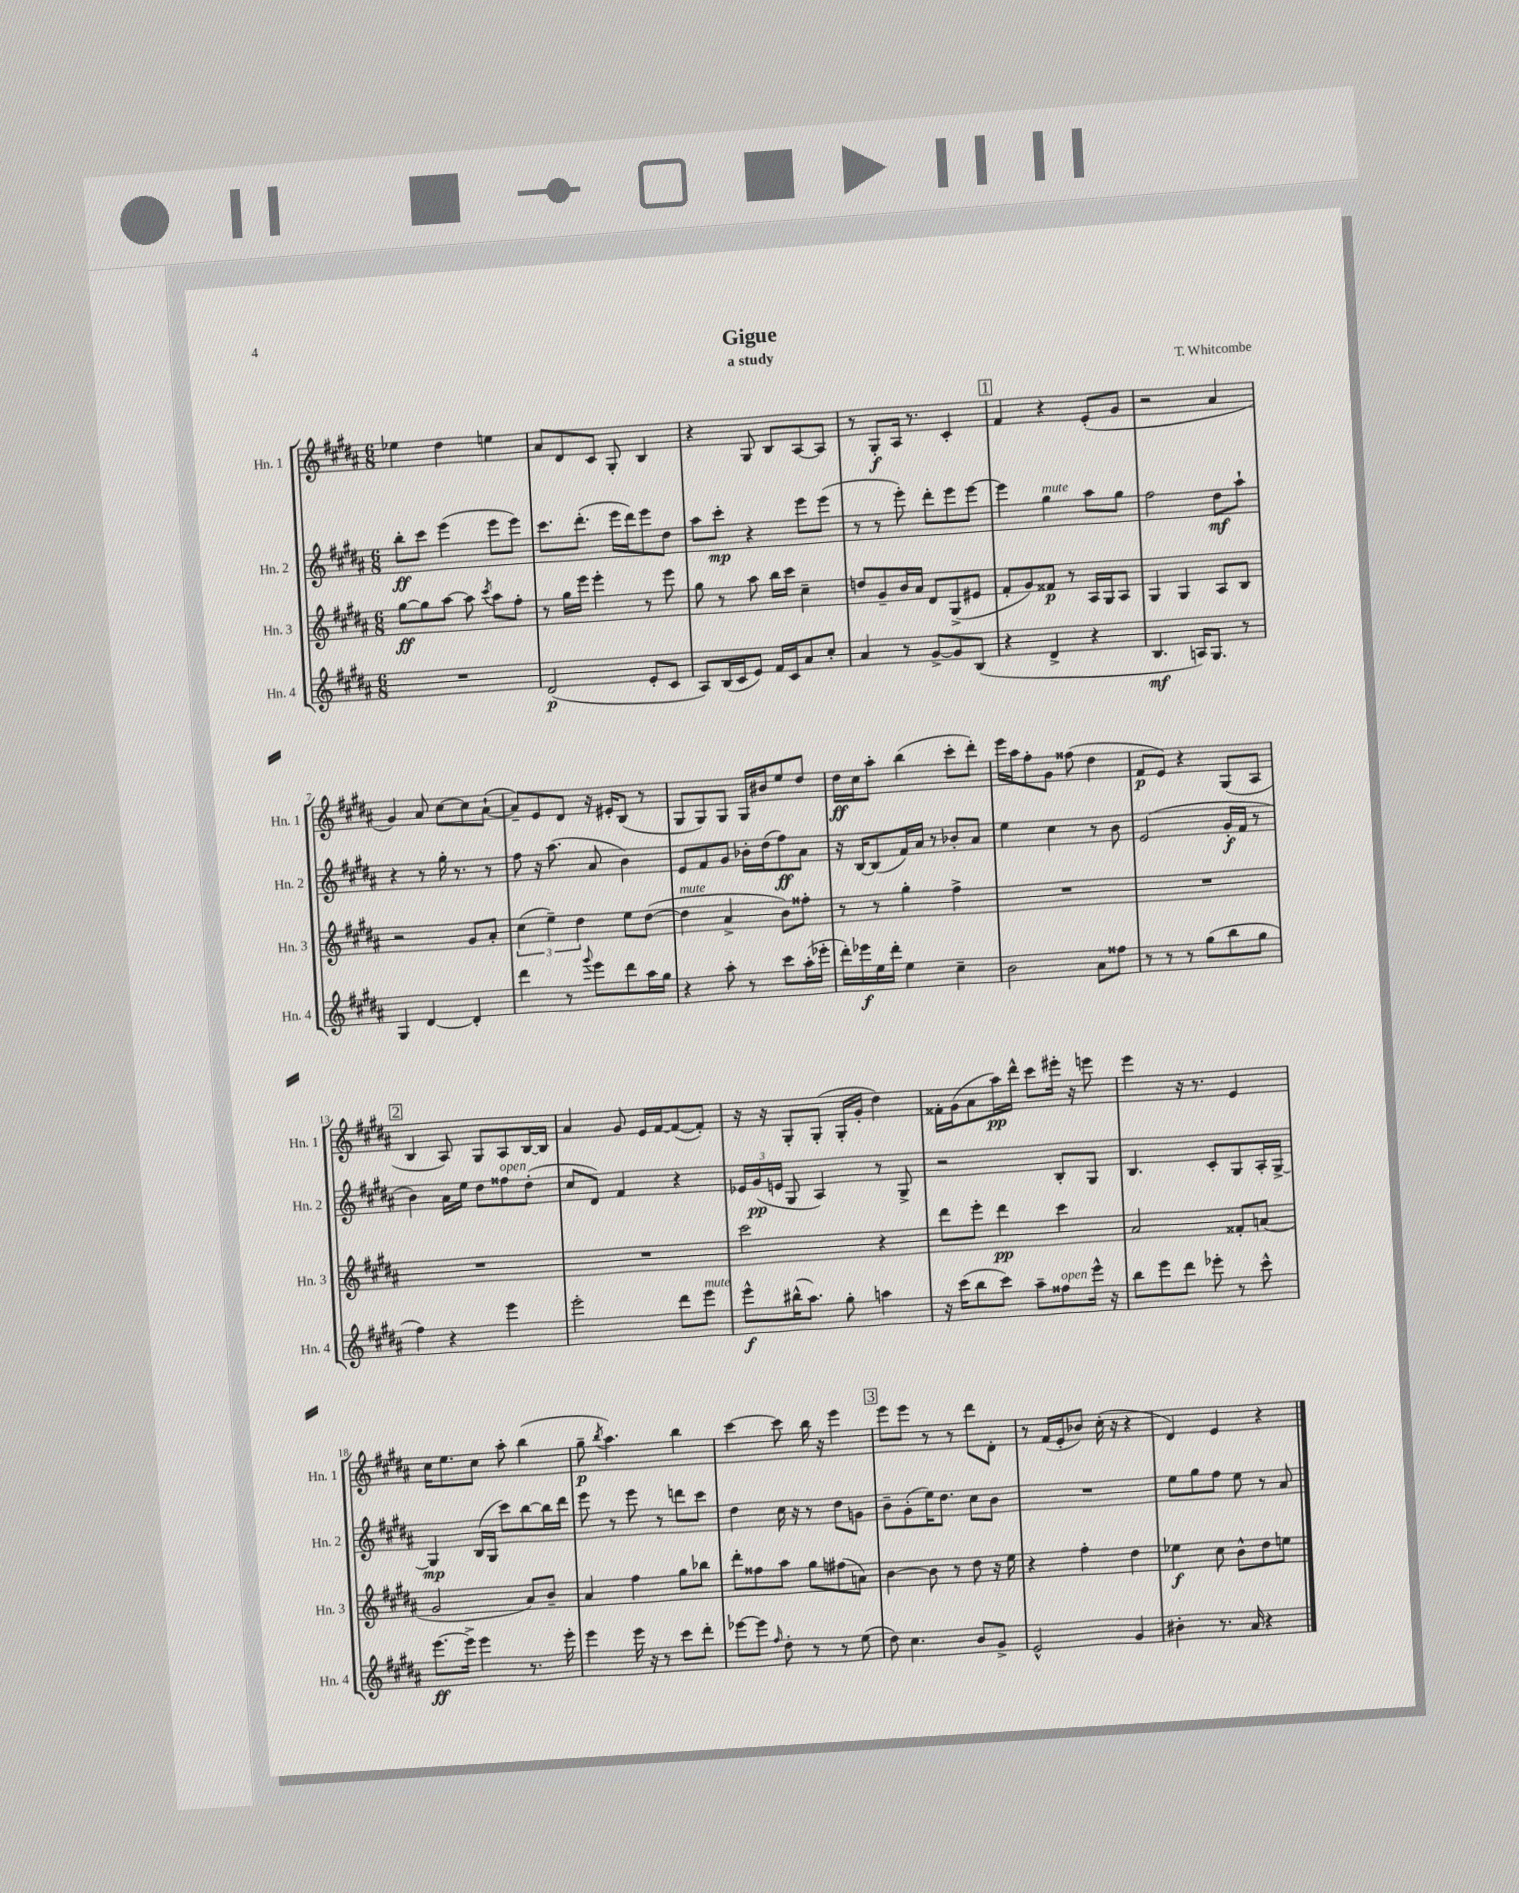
\header { title = "Gigue" composer = "T. Whitcombe" subtitle = "a study" }
<<
\new StaffGroup <<
\new Staff = "s0" \with { instrumentName = "Hn. 1" shortInstrumentName = "Hn. 1" } {
    \clef treble \key b \major \numericTimeSignature \time 6/8
    \autoBeamOff ees''4 dis''4 e''4 |
    ais'8[ dis'8 cis'8] gis8-. b4 |
    r4 gis8 b8[ ais8~ ais8] |
    r8 gis8[-.\f ais16] r8. cis'4-. |
    \mark \markup { \box "1" } fis'4 r4 e'8[-.( gis'8] |
    r2 ais'4 |
    gis'4) ais'8 cis''8[~ cis''8 ais'8]~-!( |
    ais'8[--) e'8 dis'8] r16 eis'16[-. b8]( r8 |
    gis8[ gis8) gis8] gis16[ bis'16 e''8 dis''8] |
    dis''16[\ff cis''16 ais''8]-. b''4( cis'''8[-. dis'''8]-.) |
    e'''16[ ais''16 fis''8-. gis'8] fisis''8( dis''4 |
    fis'8[\p e'8]) r4 gis8[( ais8] |
    \mark \markup { \box "2" } b4 ais8) gis8[ ais8 b16~ b16] |
    ais'4 gis'8 e'16[ fis'16~ fis'8~( fis'8]-.) |
    r16 r16 gis8[-. gis8]-.( gis16[-. gis'16]-. dis''4) |
    fisis'16[-. gis'16( ais'8 ais''16\pp) dis'''16]-^ cis'''8[ eis'''16]-. r16 e'''8 |
    e'''4 r16 r8. e'4 |
    cis''16[ e''8. cis''8] ais''8-. b''4( |
    gis''8--\p \acciaccatura { b''8 } ais''4.) b''4 |
    cis'''4~ cis'''8 b''16 r16 e'''4 |
    \mark \markup { \box "3" } e'''8[ e'''8] r8 r8 dis'''8[ dis'8]-. |
    r8 fis'16[( e'16-. bes'8]) cis''16-.( r16 r4 |
    dis'4) e'4 r4 \bar "|." |
}
\new Staff = "s1" \with { instrumentName = "Hn. 2" shortInstrumentName = "Hn. 2" } {
    \clef treble \key b \major \numericTimeSignature \time 6/8
    \autoBeamOff b''8[-.\ff cis'''8] e'''4( e'''8[ e'''8]) |
    cis'''8.[ dis'''8.]-.( e'''16[ dis'''16) e'''8 dis''8] |
    ais''8[ cis'''8]-.\mp r4 e'''8[ e'''8]( |
    r8 r8 e'''8-.) dis'''8[-. e'''8 e'''8]~ |
    \mark \markup { \box "1" } e'''4 gis''4^\markup { \italic "mute" } ais''8[ gis''8] |
    fis''2 dis''8[\mf ais''8]-! |
    r4 r8 gis''16-. r8. r8 |
    fis''8 r16 ais''8.( ais'8 b'4) |
    e'8[ fis'8 gis'8] bes'16[-. dis''16( fis''8\ff) ais'8] |
    r16 b16[~ b8( fis'16) ais'16] r8 bes'8[-. ais'8] |
    e''4 cis''4 r8 b'8 |
    e'2( gis'16[-.\f fis'16] r8 |
    \mark \markup { \box "2" } b'4) ais'16[ e''16] dis''8[ fisis''8^\markup { \italic "open" } dis''8]-.( |
    cis''8[ dis'8]) fis'4 r4 |
    \tuplet 3/2 { ees'16[ gis'16\pp( e'16] } gis8 ais4) r8 gis8-> |
    r2 b8[-. gis8] |
    b4. cis'8[-. gis8 ais16-. gis16]~-> |
    gis4\mp b16[( gis16] cis'''8[) b''8~ b''16 dis'''16] |
    e'''8 r8 e'''8 r8 d'''8[ cis'''8] |
    dis''4 cis''16 r16 r8 dis''8[ g'8] |
    \mark \markup { \box "3" } b'8[-- gis'8-.( e''16) dis''8.] cis''8[ b'8] |
    R2. |
    e''8[ gis''8 fis''8] e''8 r8 ais'8 \bar "|." |
}
\new Staff = "s2" \with { instrumentName = "Hn. 3" shortInstrumentName = "Hn. 3" } {
    \clef treble \key b \major \numericTimeSignature \time 6/8
    \autoBeamOff gis''8[~\ff gis''8 ais''8]~ ais''8 \acciaccatura { cis'''8 } ais''8[ fis''8]-. |
    r8 gis''16[ e'''16] e'''4-. r8 e'''8 |
    gis''8 r8 ais''8 b''16[ cis'''16] cis''4-- |
    d''8[ gis'8-- b'16 ais'16] dis'8[ gis8->( eis'8] |
    \mark \markup { \box "1" } fis'8[-. gis'8) fisis'8]\p r8 ais16[ gis16 ais8] |
    gis4 gis4 ais8[ b8] |
    r2 gis'8[ ais'8]-. |
    \tuplet 3/2 { cis''4( e''4--) dis''4 } e''8[ dis''8]~( |
    dis''4^\markup { \italic "mute" } ais'4-> b'8[) fisis''8]-. |
    r8 r8 gis''4-. fis''4-> |
    R2. |
    R2. |
    \mark \markup { \box "2" } R2. |
    R2. |
    cis'''2 r4 |
    dis'''8[ e'''8]-. dis'''4\pp cis'''4 |
    ais'2 fisis'8[-. a'8]( |
    gis'2 ais'8[) b'8]-- |
    ais'4 fis''4 gis''8[ bes''8] |
    dis'''8[-. fisis''8 ais''8] gis''8[ fis''8( a'8]) |
    \mark \markup { \box "3" } b'4~ b'8 r8 dis''8 r16 e''16 |
    r4 fis''4-. dis''4 |
    ees''4\f cis''8 b'8[-^ dis''8 e''8] \bar "|." |
}
\new Staff = "s3" \with { instrumentName = "Hn. 4" shortInstrumentName = "Hn. 4" } {
    \clef treble \key b \major \numericTimeSignature \time 6/8
    \autoBeamOff R2. |
    dis'2\p( e'8[-. cis'8] |
    ais8[) b16( cis'16 e'8]) fis'16[ cis'16 ais'8 cis''8]-. |
    ais'4 r8 gis'8[~-> gis'8 b8]( |
    \mark \markup { \box "1" } r4 dis'4-> r4 |
    b4.\mf a16[) gis8.] r8 |
    gis4 dis'4~ dis'4-. |
    dis'''4 r8 \appoggiatura { gis'''8 } e'''8[ dis'''8 ais''16 gis''16] |
    r4 ais''8-. r8 cis'''8[ ais''16-.( ees'''16]-. |
    dis'''16[-.) ees'''16\f e''16 dis'''16]-. e''4 cis''4-- |
    b'2 ais'8[ fisis''8] |
    r8 r8 r8 gis''8[( b''8 gis''8] |
    \mark \markup { \box "2" } fis''4) r4 e'''4 |
    e'''2-. dis'''8[ e'''8]^\markup { \italic "mute" } |
    e'''8[-^\f bis''16-^( ais''8.]) gis''8-. a''4 |
    r16 cis'''16[( b''8 cis'''8]) ais''8[-- fisis''8^\markup { \italic "open" } e'''16]-^ r16 |
    b''8[ e'''8 dis'''8] ees'''8-. r8 cis'''8-^ |
    e'''8.[~\ff e'''16]-> e'''4 r8. e'''16-. |
    e'''4 e'''16 r16 r8 cis'''8[ dis'''8]-. |
    ees'''8[~ ees'''8] \grace { fis''16 } dis''8-. r8 r8 e''8( |
    \mark \markup { \box "3" } dis''8) cis''4. b'8[ gis'8]-> |
    e'2-^ gis'4 |
    bis'4-. r8. ais'16 r4 \bar "|." |
}
>>
>>
